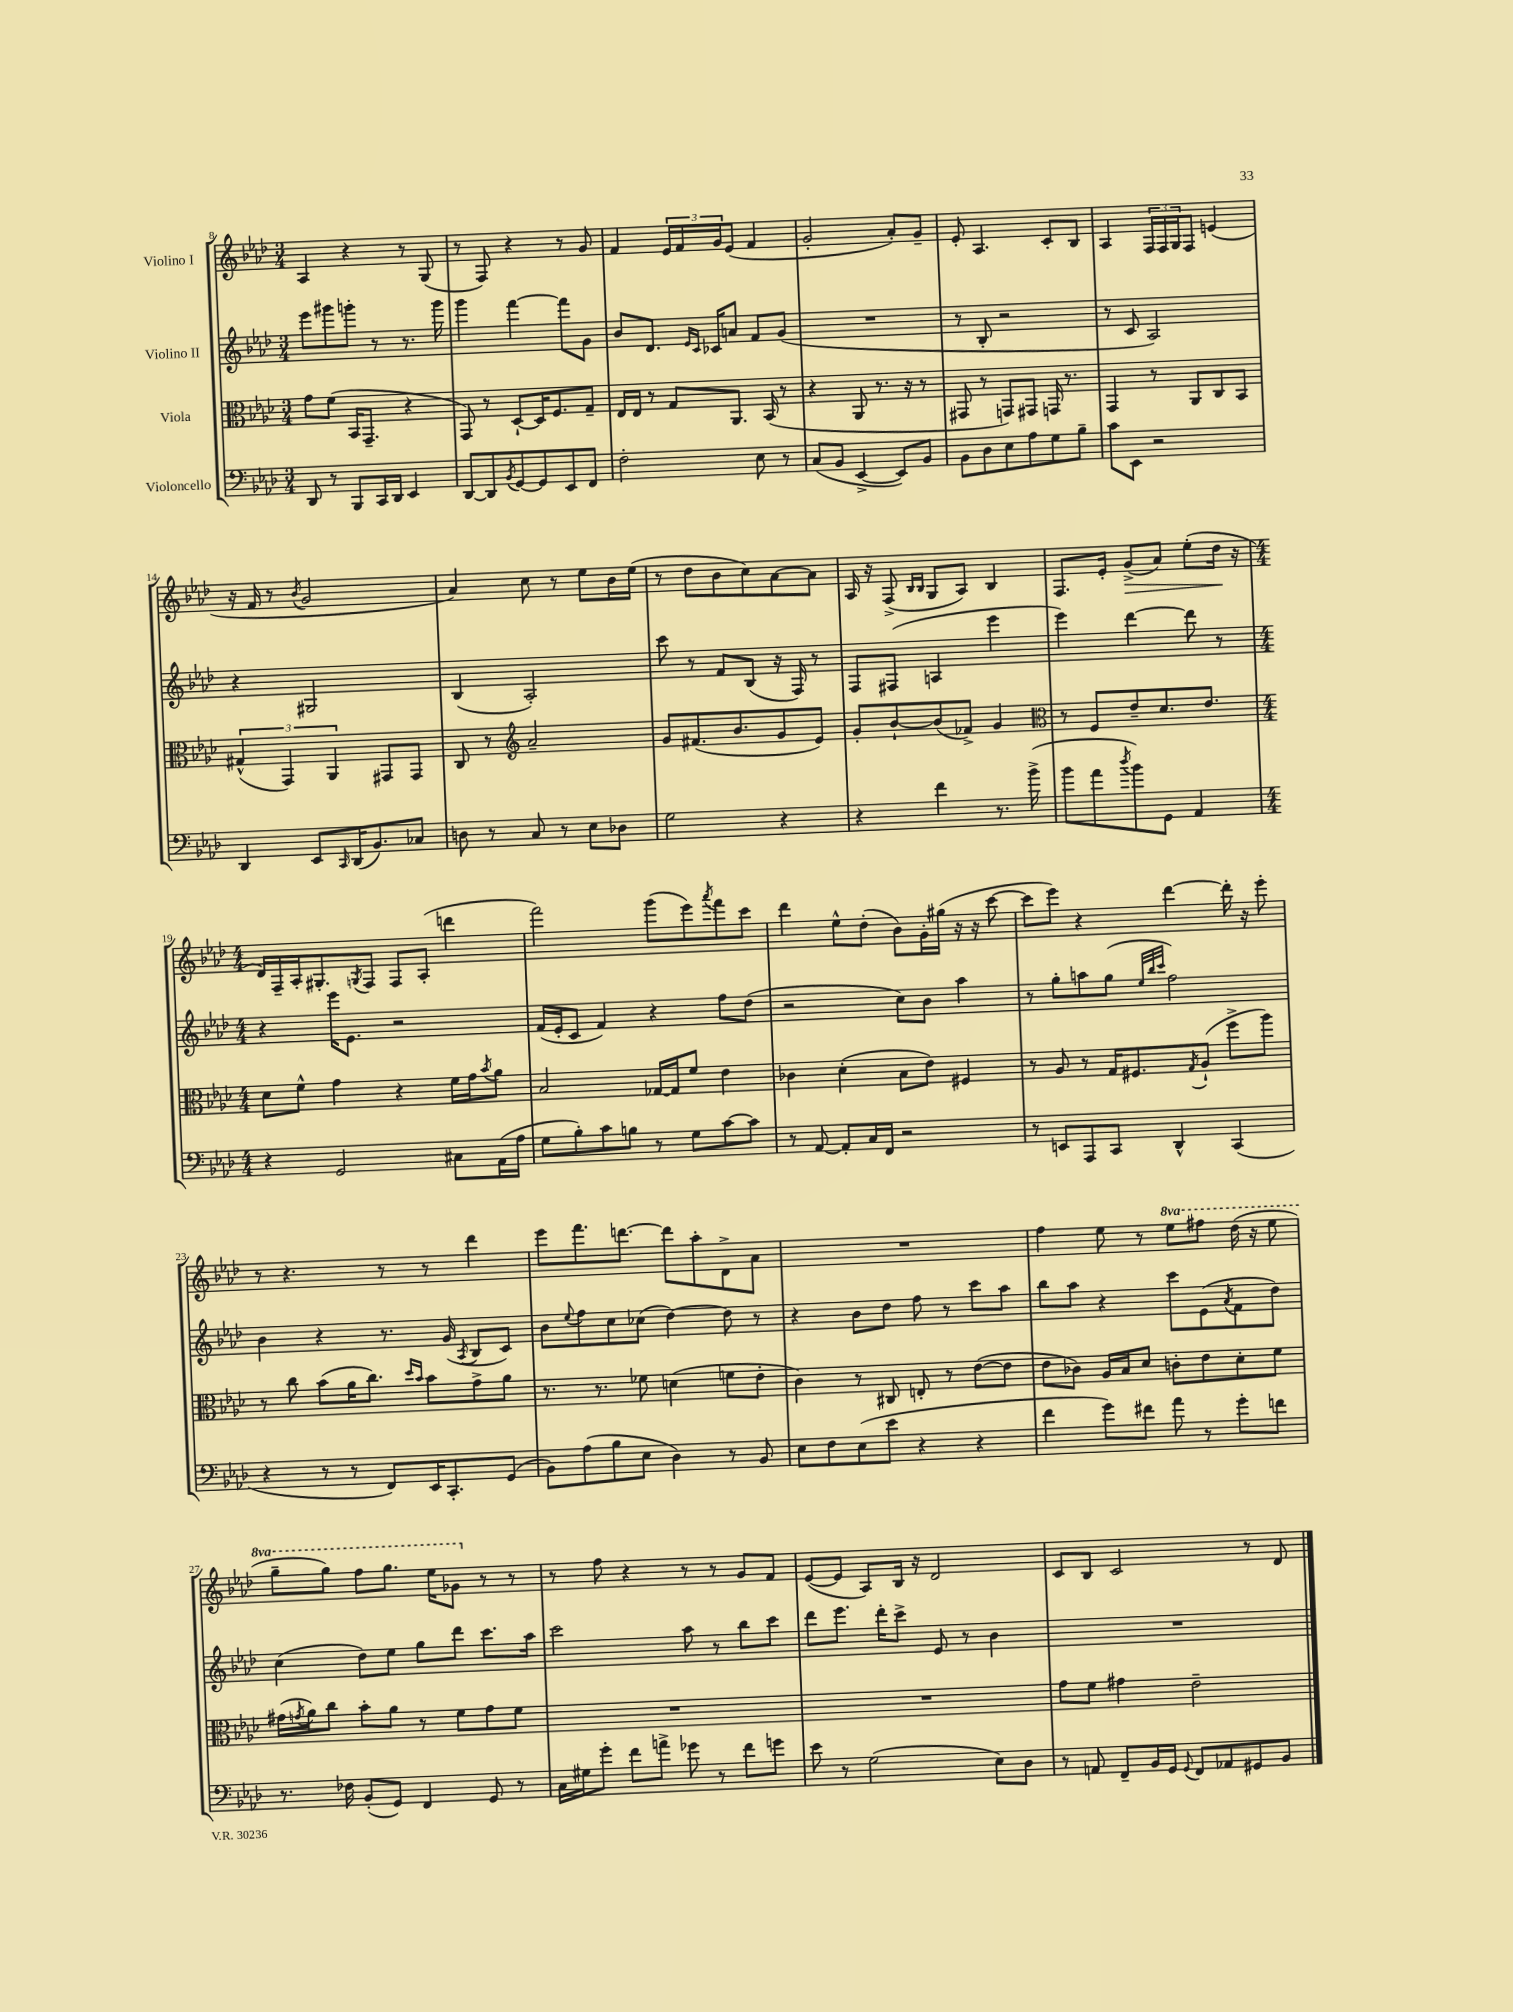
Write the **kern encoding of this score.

**kern	**kern	**kern	**kern	**dynam
*part4	*part3	*part2	*part1	*part1
*staff4	*staff3	*staff2	*staff1	*staff1
*I"Violoncello	*I"Viola	*I"Violino II	*I"Violino I	*
*clefF4	*clefC3	*clefG2	*clefG2	*
*k[b-e-a-d-]	*k[b-e-a-d-]	*k[b-e-a-d-]	*k[b-e-a-d-]	*
*M3/4	*M3/4	*M3/4	*M3/4	*
=8	=8	=8	=8	=8
8DD-/	8g\L	8eee-\L	4A-/	.
8r	(8f\J	8ggg#X\	.	.
8BBB-/L	16BB-/KL	8gggn'\J	4r	.
.	8.GG~/J	.	.	.
16CC/L	.	8r	.	.
16DD-/JJ	.	.	.	.
4EE-/	4r	8.r	8r	.
.	.	.	(8G/	.
.	.	16ggg\	.	.
=9	=9	=9	=9	=9
[8DD-/L	8GG/)	4ggg\	8r	.
8DD-/]	8r	.	8F/)	.
8qBB-/	.	.	.	.
[8GG/	[8D-`/L	[4fff\	4r	.
8GG/]	16D-/K]	.	.	.
.	8.F/	.	.	.
8EE-/	.	8fff\L]	8r	.
8FF/J	8G~/J	8g\J	8g/	.
=10	=10	=10	=10	=10
2F'\	16E-/LL	8b-/L	4f/	.
.	16E-/JJ	.	.	.
.	8r	8.d-/J	.	.
.	8G/L	.	24e-/LL	.
.	.	.	24f/	.
.	.	16qqe-/LL	.	.
.	.	16qqc/JJ	.	.
.	.	16c-X/KL	.	.
.	.	.	24g/J	.
.	8.AA-/J	8an/J	(8e-/J	.
8E-\	.	8f/L	4f/	.
.	(16BB-/	.	.	.
8r	8r	(8g/J	.	.
=11	=11	=11	=11	=11
(8C/L	4r	2.r	2g'/	.
8BB-/J	.	.	.	.
[4EE-^/	8AA-/	.	.	.
.	8.r	.	.	.
8EE-/L])	.	.	8a-'/L)	.
.	16r	.	.	.
8BB-/J	8r	.	8g~/J	.
=12	=12	=12	=12	=12
8BB-\L	8GG#X/	8r	8e-'/	.
8D-\	8r	8B-'/	4.A-/	.
8E-\	8GGn/L)	2r	.	.
8A-\	8GG#X/J	.	.	.
8G\	16GGn/	.	8c'/L	.
.	8.r	.	.	.
8B-~\J	.	.	8B-/J	.
=13	=13	=13	=13	=13
8c\L	4GG/	8r	4A-/	.
8EE-\J	.	8c/	.	.
2r	8r	2A-/)	24F/LL	.
.	.	.	24F/	.
.	.	.	24G/J	.
.	8AA-/L	.	8F/J	.
.	8C/	.	(4en/	.
.	8BB-/J	.	.	.
!!LO:LB:g=z
=14	=14	=14	=14	=14
4DD-/	(6G#X^^/	4r	16r	.
.	.	.	16f/	.
.	.	.	8r	.
.	6GG/)	.	.	.
.	.	.	8qb-/	.
8EE-/L	.	2G#X/	2g/	.
.	6AA-/	.	.	.
16qqCC/	.	.	.	.
(16DD-/K	.	.	.	.
8.BB-/)	.	.	.	.
.	8GG#X/L	.	.	.
8C-X/J	8GG#/J	.	.	.
=15	=15	=15	=15	=15
8Dn\	8C/	(4B-/	4a-/)	.
8r	8r	.	.	.
*	*clefG2	*	*	*
8C/	2a-~/	2A-'/)	8cc\	.
8r	.	.	8r	.
8E-\L	.	.	8ee-\L	.
8D-X\J	.	.	16b-\L	.
.	.	.	(16ee-\JJ	.
=16	=16	=16	=16	=16
2G\	8g/L	8ccc\	8r	.
.	(8.f#X/	8r	8dd-\L	.
.	.	8f/L	8b-\	.
.	8.b-/	.	.	.
.	.	(8B-/J	8cc\)	.
4r	8g/	16r	[8a-\	.
.	.	16F/)	.	.
.	8e-/J)	8r	8a-\J]	.
=17	=17	=17	=17	=17
4r	8g'/L	8F/L	16A-/	.
.	.	.	16r	.
.	[8b-`/	(8F#X/J	(8F^/	.
.	.	.	16qqB-/LL	.
.	.	.	16qqB-/JJ	.
4f\	(8b-/]	4An/	8G/L	.
.	8f-X^/J)	.	8A-/J)	.
8.r	4g/	4eee-\	4B-/	.
(16b-^\	.	.	.	.
=18	=18	=18	=18	=18
*	*clefC3	*	*	*
8b-\L	8r	4eee-\)	8.F/L	.
8a-\	8F/L	.	.	.
.	.	.	16e-'/Jk	.
8qdd-/	.	.	.	.
!	!	!	!	!LO:HP:b
8b-\)	8e-~/	[4ddd-\	(8g^/L	>
8GG\J	8.d-/	.	8a-/J)	.
4AA-/	.	8ddd-\]	(8ee-'\L	.
.	8.e-/J	.	.	.
.	.	8r	16dd-\Jk	.
.	.	.	16r	]
!!LO:LB:g=z
=19	=19	=19	=19	=19
*M4/4	*M4/4	*M4/4	*M4/4	*
4r	8d-\L	4r	16d-/LL)	.
.	.	.	16F~/	.
.	8f^^\J	.	16A-'/J	.
.	.	.	8.G#X'/	.
2GG/	4g\	16eee-\KL	.	.
.	.	8.e-\J	.	.
.	.	.	8qGn/	.
.	.	.	8F/J	.
.	4r	2r	8F/L	.
.	.	.	(8A-'/J	.
8C#X\L	16f\LL	.	4dddn\	.
.	16g\J	.	.	.
.	8qb-/	.	.	.
(16AA-\L	8a-\J	.	.	.
16A-\JJ	.	.	.	.
=20	=20	=20	=20	=20
8G\L	2B-/	(16f/LL	2fff\)	.
.	.	16e-'/J	.	.
8B-'\)	.	8c/J	.	.
8c\	.	4f/)	.	.
8Bn\J	.	.	.	.
8r	[16G-X/LL	4r	(8ggg\L	.
.	16G-/J]	.	.	.
8G\L	8f/J	.	8eee-\)	.
.	.	.	8qaaa-/	.
[8c\	4e-\	8ff\L	8fff\	.
8c\J]	.	(8dd-\J	8ccc\J	.
=21	=21	=21	=21	=21
8r	4c-X\	2r	4ddd-\	.
[8AA-/	.	.	.	.
8AA-'/L]	(4d-'\	.	8ee-^^\L	.
16C/L	.	.	(8dd-'\J	.
16FF/JJ	.	.	.	.
2r	8B-\L	8cc\L)	8b-\L)	.
.	8e-\J)	8b-\J	16g'\L	.
.	.	.	(16gg#X\JJ	.
.	4F#X/	4aa-\	16r	.
.	.	.	16r	.
.	.	.	[8ccc\	.
=22	=22	=22	=22	=22
8r	8r	8r	8ccc\L]	.
8EEn/L	8A-/	8gg'\L	8eee-\J)	.
8AAA-/	8r	8aan\	4r	.
8CC/J	16G/KL	(8gg\J	.	.
.	8.F#X/	.	.	.
.	.	32qqee-/LLL	.	.
.	.	32qqbb-/	.	.
.	.	32qqccc/JJJ	.	.
4DD-^^/	.	2ff\)	[4ddd-\	.
.	8qG/	.	.	.
.	(8A-`/J	.	.	.
(4CC/	8ff^\L	.	16ddd-'\]	.
.	.	.	16r	.
.	8aa-\J)	.	8eee-'\	.
!!LO:LB:g=z
=23	=23	=23	=23	=23
4r	8r	4b-\	8r	.
.	8cc\	.	4.r	.
8r	(8b-\L	4r	.	.
8r	16a-\K	.	.	.
.	8.cc\J)	.	.	.
8FF/L)	.	8.r	8r	.
.	16qqdd-/LL	.	.	.
.	16qqb-/JJ	.	.	.
16EE-/K	8b-\L	.	8r	.
8.CC'/	.	(16g/	.	.
.	.	8qA-/	.	.
.	8g^\	8B-/L	4ddd-\	.
(8GG/J	8a-\J	8c/J)	.	.
=24	=24	=24	=24	=24
8BB-\L)	8.r	8b-\L	8eee-\L	.
.	.	8qqee-/	.	.
(8A-\	.	8ff\	8.fff\	.
.	8.r	.	.	.
8B-\	.	8cc\	.	.
.	.	.	[8.dddn\J	.
8E-\J	8f-X\	(8cc-X\J	.	.
4D-\)	(4dn\	[4dd-\)	8ddd\L]	.
.	.	.	8aa-'\	.
8r	8fn\L	8dd-\]	8d-^\	.
8BB-/	8e-'\J	8r	8a-\J	.
=25	=25	=25	=25	=25
8E-\L	4c\)	4r	1r	.
8F\	.	.	.	.
(8E-\	8r	8b-\L	.	.
8e-\J	8C#X/	8dd-\J	.	.
4r	8En'/	8ff\	.	.
.	8r	8r	.	.
4r	([8e-\L	8ccc\L	.	.
.	8e-\J]	8aa-\J	.	.
=26	=26	=26	=26	=26
4f\	8e-\L	8bb-\L	4ff\	.
.	8c-X\J)	8aa-\J	.	.
8g\L)	16A-/LL	4r	8ee-\	.
.	16B-/J	.	.	.
8f#X\J	8d-/J	.	8r	.
*	*	*	*8va	*
8a-\	8cn'\L	8ccc\L	8eee-\L	.
8r	8e-\	(8e-\	8fff#X\J	.
.	.	8qa-/	.	.
8g'\L	8d-'\	8f\	(16ddd-\	.
.	.	.	16r	.
8fn\J	8f\J	8dd-\J)	8eee-\	.
!!LO:LB:g=z
=27	=27	=27	=27	=27
8.r	(16g#X\LL	(4cc\	8ggg~\L	.
.	8qgn/	.	.	.
.	16a-\J)	.	.	.
.	8cc\J	.	8ggg\J)	.
16F-X\	.	.	.	.
(8BB-'/L	8b-'\L	8dd-\L)	8fff\L	.
8GG/J)	8a-\J	8ee-\J	8.ggg\J	.
4FF/	8r	8gg\L	.	.
.	.	.	16eee-\KL	.
.	8f\L	8ddd-\J	8gg-X\J	.
*	*	*	*X8va	*
8GG/	8g\	8.ccc\L	8r	.
8r	8f\J	.	8r	.
.	.	16aa-\Jk	.	.
=28	=28	=28	=28	=28
16C\LL	1r	2ccc\	8r	.
16G#X\J	.	.	.	.
8g'\J	.	.	8ff\	.
8f\L	.	.	4r	.
8an^\J	.	.	.	.
8g-X\	.	8aa-\	8r	.
8r	.	8r	8r	.
8f\L	.	8bb-\L	8g/L	.
8gn\J	.	8ccc\J	8f/J	.
=29	=29	=29	=29	=29
8e-\	1r	8ddd-\L	([8e-/L	.
8r	.	8.eee-\J	8e-/J]	.
(2G\	.	.	8A-/L)	.
.	.	16ddd-'\KL	.	.
.	.	8ccc^\J	16B-/Jk	.
.	.	.	16r	.
.	.	8e-/	2d-/	.
.	.	8r	.	.
8E-\L)	.	4b-\	.	.
8D-\J	.	.	.	.
=30	=30	=30	=30	=30
8r	8g\L	1r	8c/L	.
8AAn/	8f\J	.	8B-/J	.
8FF~/L	4g#X\	.	2c/	.
16BB-/L	.	.	.	.
16GG/JJ	.	.	.	.
8qqGG/	.	.	.	.
8FF/L	2e-~\	.	.	.
8AA-X/	.	.	.	.
8GG#X/	.	.	8r	.
8BB-/J	.	.	8d-/	.
==	==	==	==	==
*-	*-	*-	*-	*-
